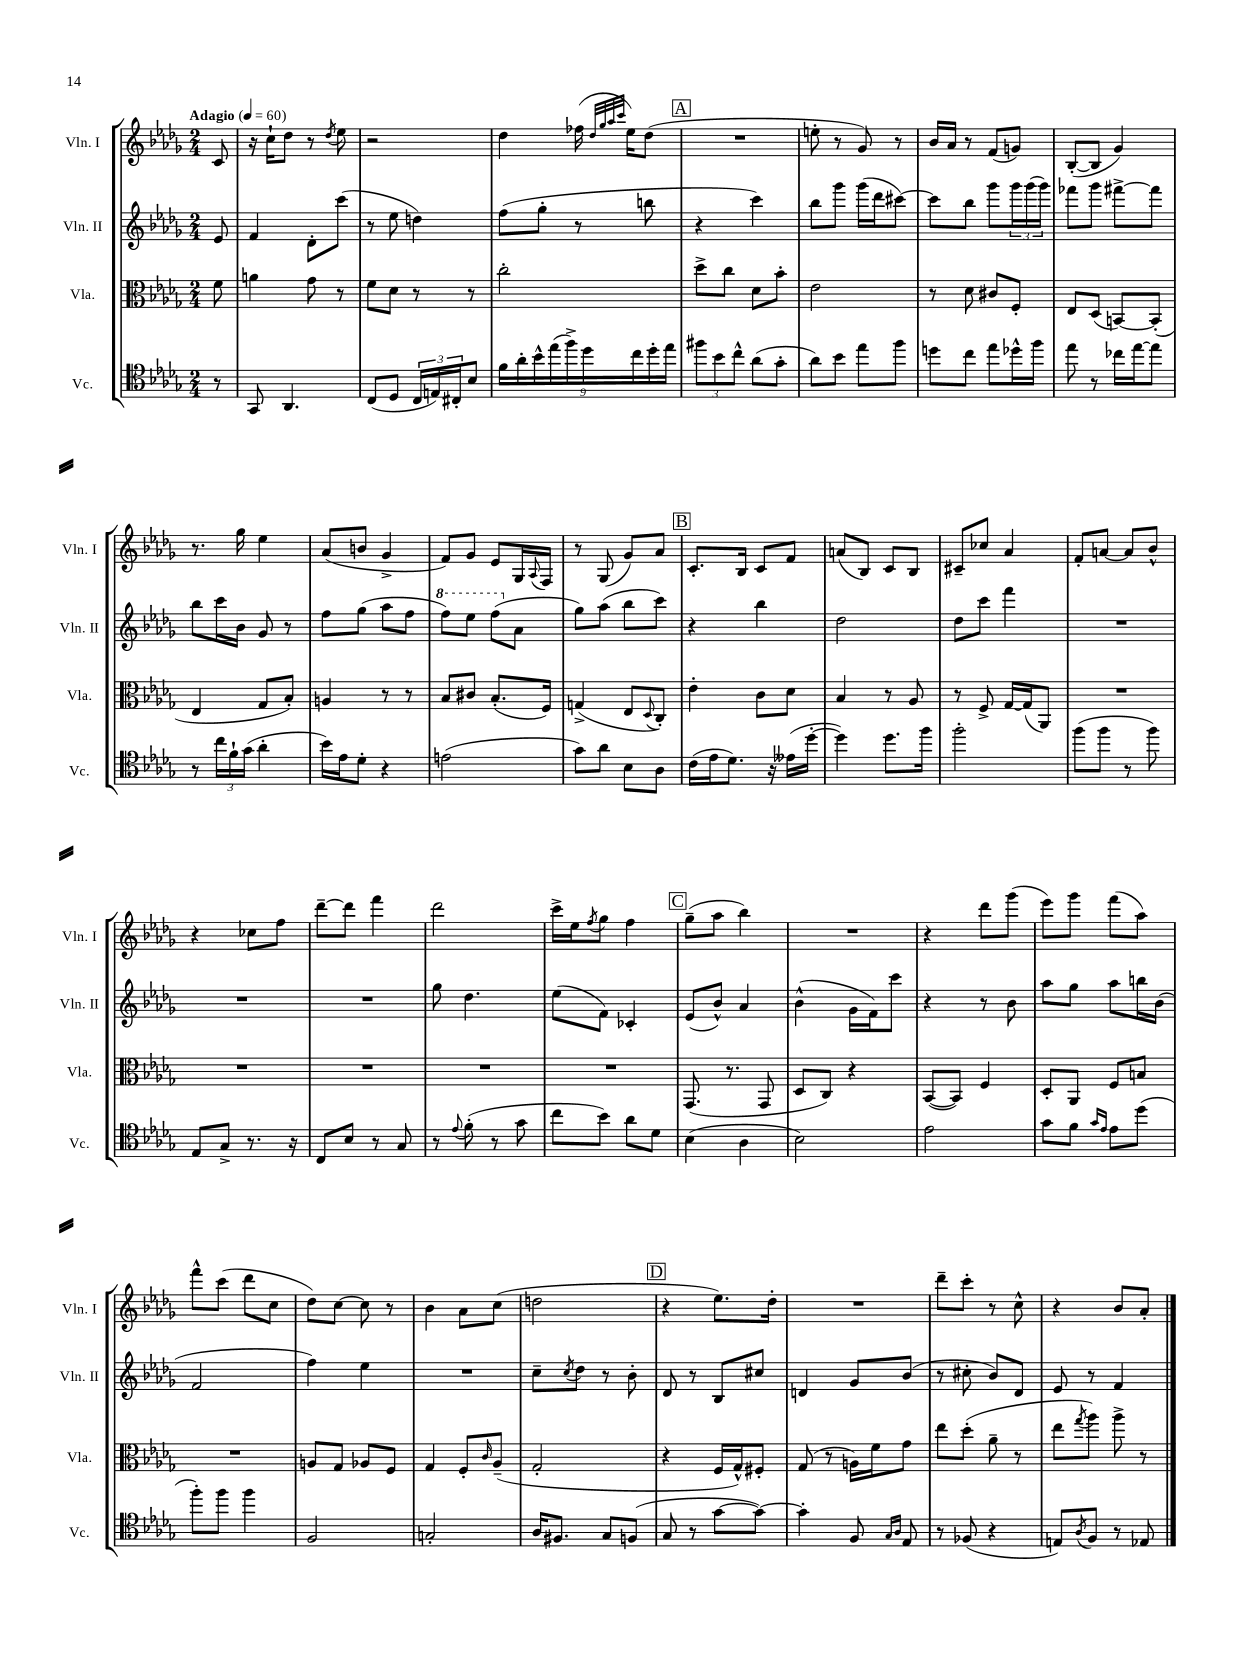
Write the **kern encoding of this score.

**kern	**kern	**kern	**kern
*part4	*part3	*part2	*part1
*staff4	*staff3	*staff2	*staff1
*I"Vc.	*I"Vla.	*I"Vln. II	*I"Vln. I
*I'Vc.	*I'Vla.	*I'Vln. II	*I'Vln. I
*clefC4	*clefC3	*clefG2	*clefG2
*k[b-e-a-d-g-]	*k[b-e-a-d-g-]	*k[b-e-a-d-g-]	*k[b-e-a-d-g-]
*M2/4	*M2/4	*M2/4	*M2/4
*MM60	*MM60	*MM60	*MM60
=	=	=	=
!	!	!	!LO:TX:a:B:t=Adagio
8r	8f\	8e-/	8c/
=1	=1	=1	=1
8GG-/	4an\	4f/	16r
.	.	.	16cc`\KL
4.AA-/	.	.	8dd-\J
.	8g-\	8d-'\L	8r
.	.	.	8qdd-/
.	8r	(8ccc\J	8ee-\
=2	=2	=2	=2
(8C/L	8f\L	8r	2r
8D-/J	8d-\J	8ee-\	.
24C/LL	8r	4ddn\)	.
24En/)	.	.	.
24C#X'/J	.	.	.
8B-/J	8r	.	.
=3	=3	=3	=3
18f\LL	2cc'\	(8ff\L	4dd-\
18a-'\	.	.	.
18b-^^\	.	.	.
.	.	8gg-'\J	.
(18ee-\	.	.	.
18ff^\)	.	.	.
.	.	8r	(16ff-X\
18dd-\	.	.	.
.	.	.	32qqdd-/LLL
.	.	.	32qqgg-/
.	.	.	32qqaa-/
.	.	.	32qqccc/JJJ
.	.	.	16ee-\KL)
18cc\	.	.	.
.	.	8bbn\	(8dd-\J
18dd-'\	.	.	.
18ee-\JJ	.	.	.
!!LO:REH:place=s1:t=A
=4	=4	=4	=4
12ff#X\L	8dd-^\L	4r	2r
12b-\	.	.	.
.	8cc\J	.	.
12cc^^\J	.	.	.
(8a-\L	8d-\L	4ccc\)	.
8g-'\J	8b-'\J	.	.
=5	=5	=5	=5
8a-\L)	2e-\	8bb-\L	8een'\
8b-\J	.	8ggg-\J	8r
8ee-\L	.	(16ggg-\LL	8g-/)
.	.	16ddd-\J	.
8ff\J	.	[8ccc#X\J)	8r
=6	=6	=6	=6
8ddn\L	8r	8ccc#\L]	16b-/LL
.	.	.	16a-/JJ
8cc\J	8d-\	8bb-\J	8r
8ee-\L	8c#X/L	8ggg-\L	(8f/L
16dd-X^^\L	8F'/J	24ggg-\L	8gn/J)
.	.	(24ggg-\	.
16ff\JJ	.	.	.
.	.	24ggg-\JJ)	.
=7	=7	=7	=7
8ee-\	8E-/L	8fff-X\L	([8B-'/L
8r	(8D-/J	8ggg-\J	8B-/J]
16cc-X\LL	[8BBn/L)	[8fff#X^\L	4g-/)
[16ee-\J	.	.	.
8ee-\J]	(8BB'/J]	8fff#\J]	.
!!LO:LB:g=z
=8	=8	=8	=8
8r	4E-/	8bb-\L	8.r
24cc\LL	.	16ccc\L	.
24f`\	.	.	.
.	.	16b-\JJ	16gg-\
(24g-\JJ	.	.	.
4a-'\	8G-/L	8g-/	4ee-\
.	8B-'/J)	8r	.
=9	=9	=9	=9
16b-\LL)	4An/	8ff\L	(8a-/L
16e-\J	.	.	.
8d-'\J	.	(8gg-\J	8bn/J
4r	8r	8aa-\L	4g-^/
.	8r	8ff\J	.
=10	=10	=10	=10
*	*	*8va	*
(2en\	8B-/L	8fff\L)	8f/L)
.	8c#X/J	8eee-\J	8g-/J
.	(8.B-'/L	(8fff\L	8e-/L
*	*	*X8va	*
.	.	8a-\J	16G-/L
.	.	.	8qqA-/
.	16F/Jk)	.	16F/JJ
=11	=11	=11	=11
8g-\L)	(4Gn^/	8gg-\L)	8r
8a-\J	.	(8aa-\J	(8G-/
8B-\L	8E-/L	8bb-\L	8g-/L)
.	8qqD-/	.	.
8A-\J	8C'/J)	8ccc\J)	8a-/J
!!LO:REH:place=s1:t=B
=12	=12	=12	=12
(16c\LL	4e-'\	4r	8.c'/L
16e-\J	.	.	.
8.d-\J)	.	.	.
.	.	.	16B-/Jk
.	8c\L	4bb-\	8c/L
16r	.	.	.
(16e--X\LL	8d-\J	.	8f/J
[16dd-'\JJ	.	.	.
=13	=13	=13	=13
4dd-\])	4B-/	2dd-\	(8an/L
.	.	.	8B-/J)
8.dd-\L	8r	.	8c/L
.	8A-/	.	8B-/J
16ff\Jk	.	.	.
=14	=14	=14	=14
2ff'\	8r	8dd-\L	8c#X~/L
.	8F^/	8ccc\J	8cc-X/J
.	[16G-/LL	4fff\	4a-/
.	(16G-/J]	.	.
.	8AA-/J)	.	.
=15	=15	=15	=15
(8ff\L	2r	2r	8f'/L
8ff\J	.	.	[8an/J
8r	.	.	8a/L]
8ff\)	.	.	8b-^^/J
!!LO:LB:g=z
=16	=16	=16	=16
8E-/L	2r	2r	4r
8G-^/J	.	.	.
8.r	.	.	8cc-X\L
.	.	.	8ff\J
16r	.	.	.
=17	=17	=17	=17
8C/L	2r	2r	[8ddd-~\L
8B-/J	.	.	8ddd-\J]
8r	.	.	4fff\
8G-/	.	.	.
=18	=18	=18	=18
8r	2r	8gg-\	2ddd-\
8qqe-/	.	.	.
(8f'\	.	4.dd-\	.
8r	.	.	.
8g-\	.	.	.
=19	=19	=19	=19
8cc\L	2r	(8ee-\L	16ccc^\LL
.	.	.	16ee-\J
.	.	.	8qff/
8b-\J)	.	8f\J)	8gg-\J
8a-\L	.	4c-X'/	4ff\
8d-\J	.	.	.
!!LO:REH:place=s1:t=C
=20	=20	=20	=20
(4B-\	(8.GG-/	(8e-/L	(8gg-~\L
.	.	8b-^^/J)	8aa-\J
.	8.r	.	.
4A-\	.	4a-/	4bb-\)
.	8GG-/	.	.
=21	=21	=21	=21
2B-\)	8D-/L	(4b-^^\	2r
.	8C/J)	.	.
.	4r	16g-\LL	.
.	.	16f\J)	.
.	.	8ccc\J	.
=22	=22	=22	=22
2e-\	([8BB-/L	4r	4r
.	8BB-/J])	.	.
.	4F/	8r	8ddd-\L
.	.	8b-\	(8ggg-\J
=23	=23	=23	=23
8g-\L	8D-'/L	8aa-\L	8eee-\L)
8f\J	8AA-/J	8gg-\J	8ggg-\J
16qqg-/LL	.	.	.
16qqe-/JJ	.	.	.
8e-\L	8F/L	8aa-\L	(8fff\L
(8dd-\J	8Bn/J	16bbn\L	8aa-\J)
.	.	(16b-\JJ	.
!!LO:LB:g=z
=24	=24	=24	=24
8ff'\L)	2r	2f/	8fff^^\L
8ff\J	.	.	(8ccc\J
4ff\	.	.	8ddd-\L
.	.	.	8cc\J
=25	=25	=25	=25
2F/	8An/L	4ff\)	8dd-\L)
.	8G-/J	.	[8cc\J
.	8A-X/L	4ee-\	8cc\]
.	8F/J	.	8r
=26	=26	=26	=26
2Gn'/	4G-/	2r	4b-\
.	8F'/L	.	8a-\L
.	16qqc/	.	.
.	(8A-~/J	.	(8cc\J
=27	=27	=27	=27
16A-/KL	2G-'/	8cc~\L	2ddn\
8.F#X/J	.	.	.
.	.	8qcc/	.
.	.	8dd-\J	.
8G-/L	.	8r	.
(8Fn/J	.	8b-'\	.
!!LO:REH:place=s1:t=D
=28	=28	=28	=28
8G-/	4r	8d-/	4r
8r	.	8r	.
[8g-\L	16F/LL	8B-/L	8.ee-\L)
.	16G-^^/J)	.	.
8g-\J_)	8F#X'/J	8cc#X/J	.
.	.	.	16dd-'\Jk
=29	=29	=29	=29
4g-'\]	(8G-/	4dn/	2r
.	8r	.	.
8F/	16An\LL)	8g-/L	.
.	16f\J	.	.
16qqG-/LL	.	.	.
16qqA-/JJ	.	.	.
8E-/	8g-\J	(8b-/J	.
=30	=30	=30	=30
8r	8ee-\L	8r	8ddd-~\L
(8F-X/	(8dd-'\J	8cc#X'\	8ccc'\J
4r	8a-~\	8b-/L)	8r
.	8r	8d-/J	8cc^^\
=31	=31	=31	=31
8En/L)	8ee-\L	8e-/	4r
8qA-/	8qgg-/	.	.
8F/J	8aa-\J)	8r	.
8r	8aa-^\	4f/	8b-/L
8E-X/	8r	.	8a-'/J
==	==	==	==
*-	*-	*-	*-
